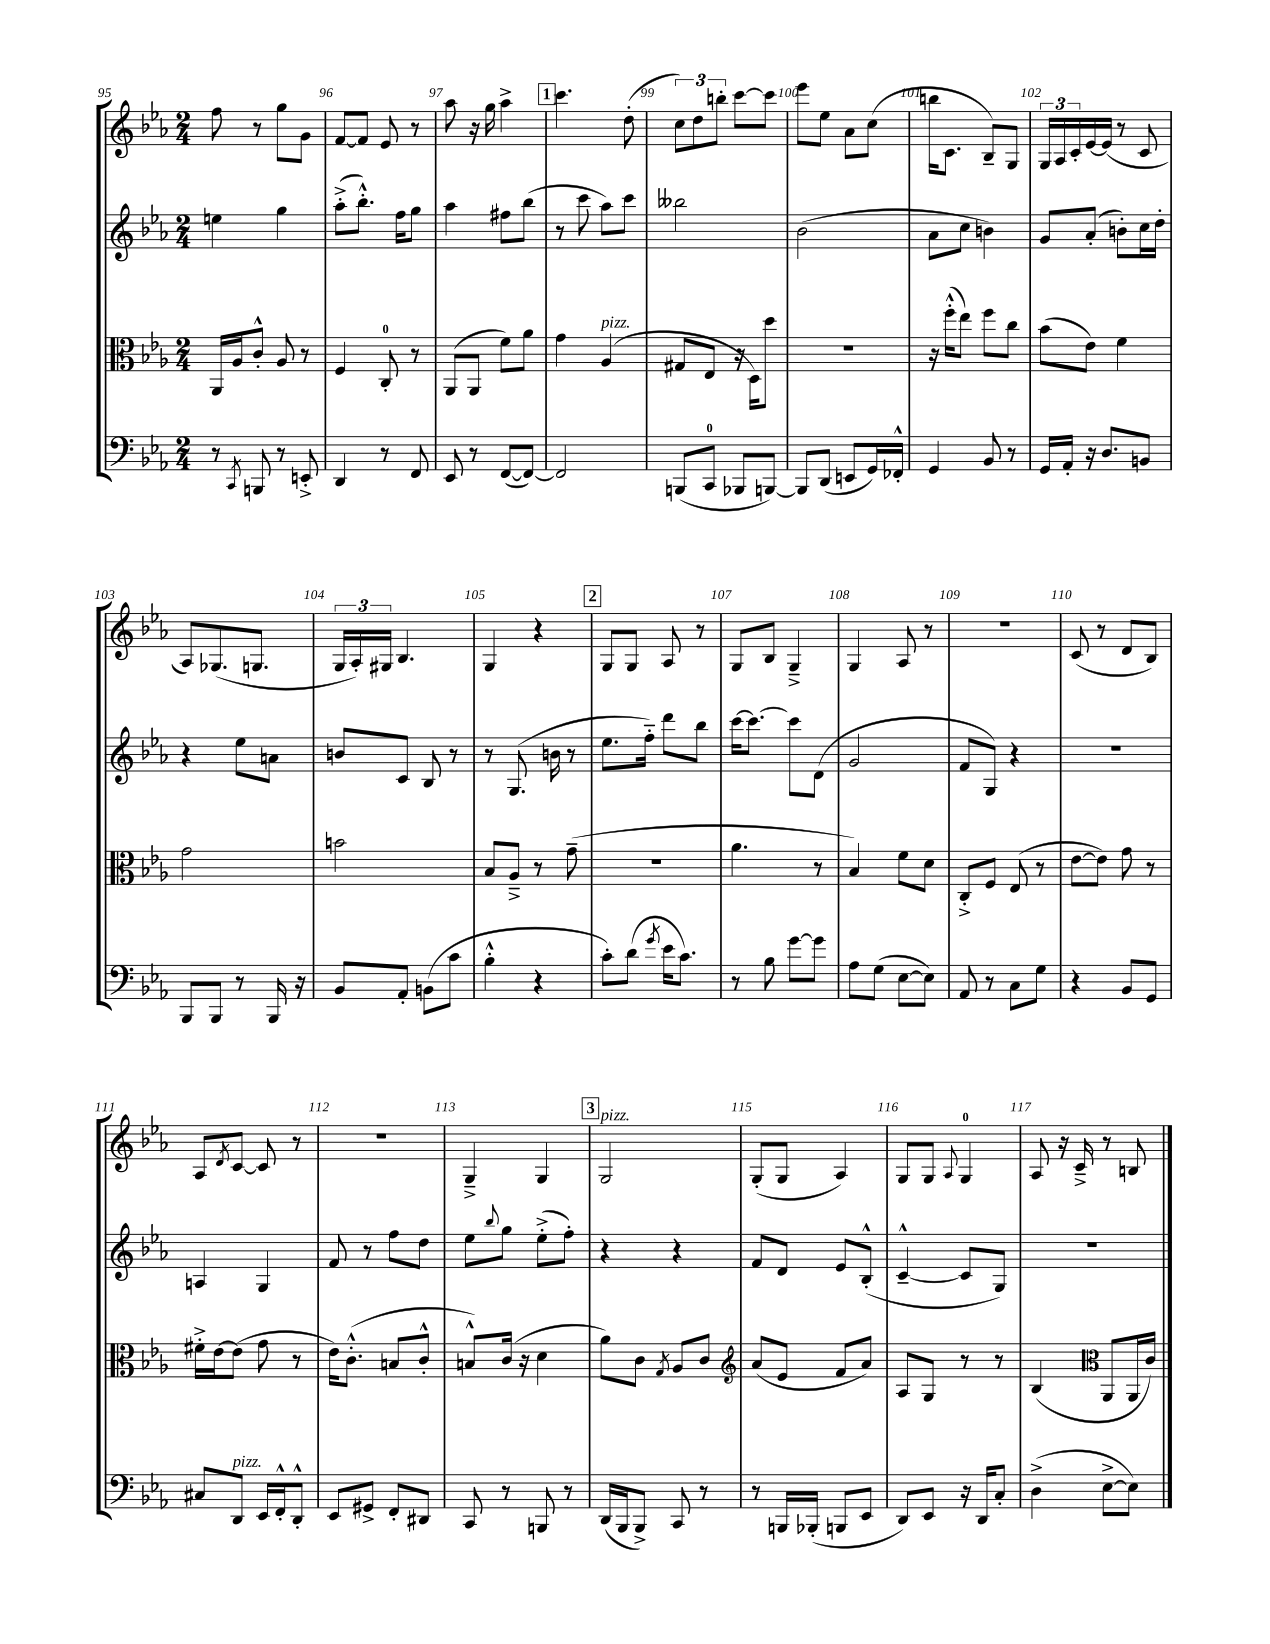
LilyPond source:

<<
\new StaffGroup <<
\new Staff = "s0" {
    \clef treble \key ees \major \numericTimeSignature \time 2/4
    f''8 r8 g''8 g'8 |
    f'8~ f'8 ees'8 r8 |
    aes''8 r16 g''16 aes''4-> |
    \mark \markup { \box "1" } c'''4. d''8-.( |
    \tuplet 3/2 { c''8) d''8 b''8-. } c'''8~ c'''8 |
    ees'''8 ees''8 aes'8 c''8( |
    b''16 c'8. bes8--) g8 |
    \tuplet 3/2 { g16 aes16 c'16-. } ees'16~ ees'16( r8 c'8 |
    aes8) ges8.( g8. |
    \tuplet 3/2 { g16 aes16-.) gis16 } bes4. |
    g4 r4 |
    \mark \markup { \box "2" } g8 g8 aes8 r8 |
    g8 bes8 g4---> |
    g4 aes8 r8 |
    r2 |
    c'8( r8 d'8 bes8) |
    aes8 \acciaccatura { d'8 } c'8~ c'8 r8 |
    r2 |
    g4---> g4 |
    \mark \markup { \box "3" } g2^\markup { \italic "pizz." } |
    g8-.( g8 aes4) |
    g8 g8 \appoggiatura { aes8 } g4-0 |
    aes8 r16 c'16---> r8 b8 \bar "|." |
}
\new Staff = "s1" {
    \clef treble \key ees \major \numericTimeSignature \time 2/4
    e''4 g''4 |
    aes''8-.->( bes''8.-.-^) f''16 g''8 |
    aes''4 fis''8 bes''8( |
    \mark \markup { \box "1" } r8 c'''8 aes''8) c'''8 |
    beses''2 |
    bes'2( |
    aes'8 c''8 b'4) |
    g'8 aes'8-.( b'8-.) c''16 d''16-. |
    r4 ees''8 a'8 |
    b'8 c'8 bes8 r8 |
    r8 g8.( b'16 r8 |
    \mark \markup { \box "2" } ees''8. f''16-_) d'''8 bes''8 |
    c'''16~ c'''8.~ c'''8 d'8( |
    g'2 |
    f'8 g8) r4 |
    R2 |
    a4 g4 |
    f'8 r8 f''8 d''8 |
    ees''8 \appoggiatura { bes''8 } g''8 ees''8-.->( f''8-.) |
    \mark \markup { \box "3" } r4 r4 |
    f'8 d'8 ees'8 bes8-.-^( |
    c'4~---^ c'8 g8) |
    r2 \bar "|." |
}
\new Staff = "s2" {
    \clef alto \key ees \major \numericTimeSignature \time 2/4
    aes,16 aes16 c'8-.-^ aes8 r8 |
    f4 c8-0-. r8 |
    aes,8( aes,8 f'8) aes'8 |
    \mark \markup { \box "1" } g'4 aes4^\markup { \italic "pizz." }( |
    gis8 ees8 r16 d16) d''8 |
    R2 |
    r16 f''16-.-^( ees''8) f''8 c''8 |
    bes'8( ees'8) f'4 |
    g'2 |
    b'2 |
    bes8 aes8---> r8 g'8--( |
    \mark \markup { \box "2" } R2 |
    aes'4. r8 |
    bes4) f'8 d'8 |
    c8-.-> f8 ees8( r8 |
    ees'8~ ees'8) g'8 r8 |
    fis'16-.-> ees'16~ ees'8( g'8 r8 |
    ees'16) c'8.-.-^( b8 c'8-.-^ |
    b8-^) c'16( r16 d'4 |
    \mark \markup { \box "3" } aes'8) c'8 \acciaccatura { g8 } aes8 c'8 |
    \clef treble aes'8( ees'8 f'8 aes'8) |
    aes8 g8 r8 r8 |
    bes4( \clef alto aes,8 aes,16 c'16) \bar "|." |
}
\new Staff = "s3" {
    \clef bass \key ees \major \numericTimeSignature \time 2/4
    r8 \acciaccatura { c,8 } b,,8 r8 e,8-.-> |
    d,4 r8 f,8 |
    ees,8 r8 f,8~( f,8~) |
    \mark \markup { \box "1" } f,2 |
    b,,8( c,8-0 bes,,8 b,,8~) |
    b,,8 d,8( e,8 g,16) fes,16-.-^ |
    g,4 bes,8 r8 |
    g,16 aes,16-. r16 d8. b,8 |
    bes,,8 bes,,8 r8 bes,,16 r16 |
    bes,8 aes,8-. b,8( c'8 |
    bes4-.-^ r4 |
    \mark \markup { \box "2" } c'8-.) d'8( \acciaccatura { g'8 } ees'16 c'8.) |
    r8 bes8 g'8~ g'8 |
    aes8 g8( ees8~ ees8) |
    aes,8 r8 c8 g8 |
    r4 bes,8 g,8 |
    cis8 d,8^\markup { \italic "pizz." } ees,16 f,16-.-^ d,8-.-^ |
    ees,8 gis,8-> f,8-. dis,8 |
    c,8 r8 b,,8 r8 |
    \mark \markup { \box "3" } d,16( bes,,16 bes,,8->) c,8 r8 |
    r8 b,,16 bes,,16-.( b,,8 ees,8 |
    d,8) ees,8 r16 d,16 c8-. |
    d4->( ees8~-> ees8) \bar "|." |
}
>>
>>
\layout { \context { \Score currentBarNumber = #95 \override BarNumber.break-visibility = ##(#f #t #t) barNumberVisibility = #all-bar-numbers-visible } }
